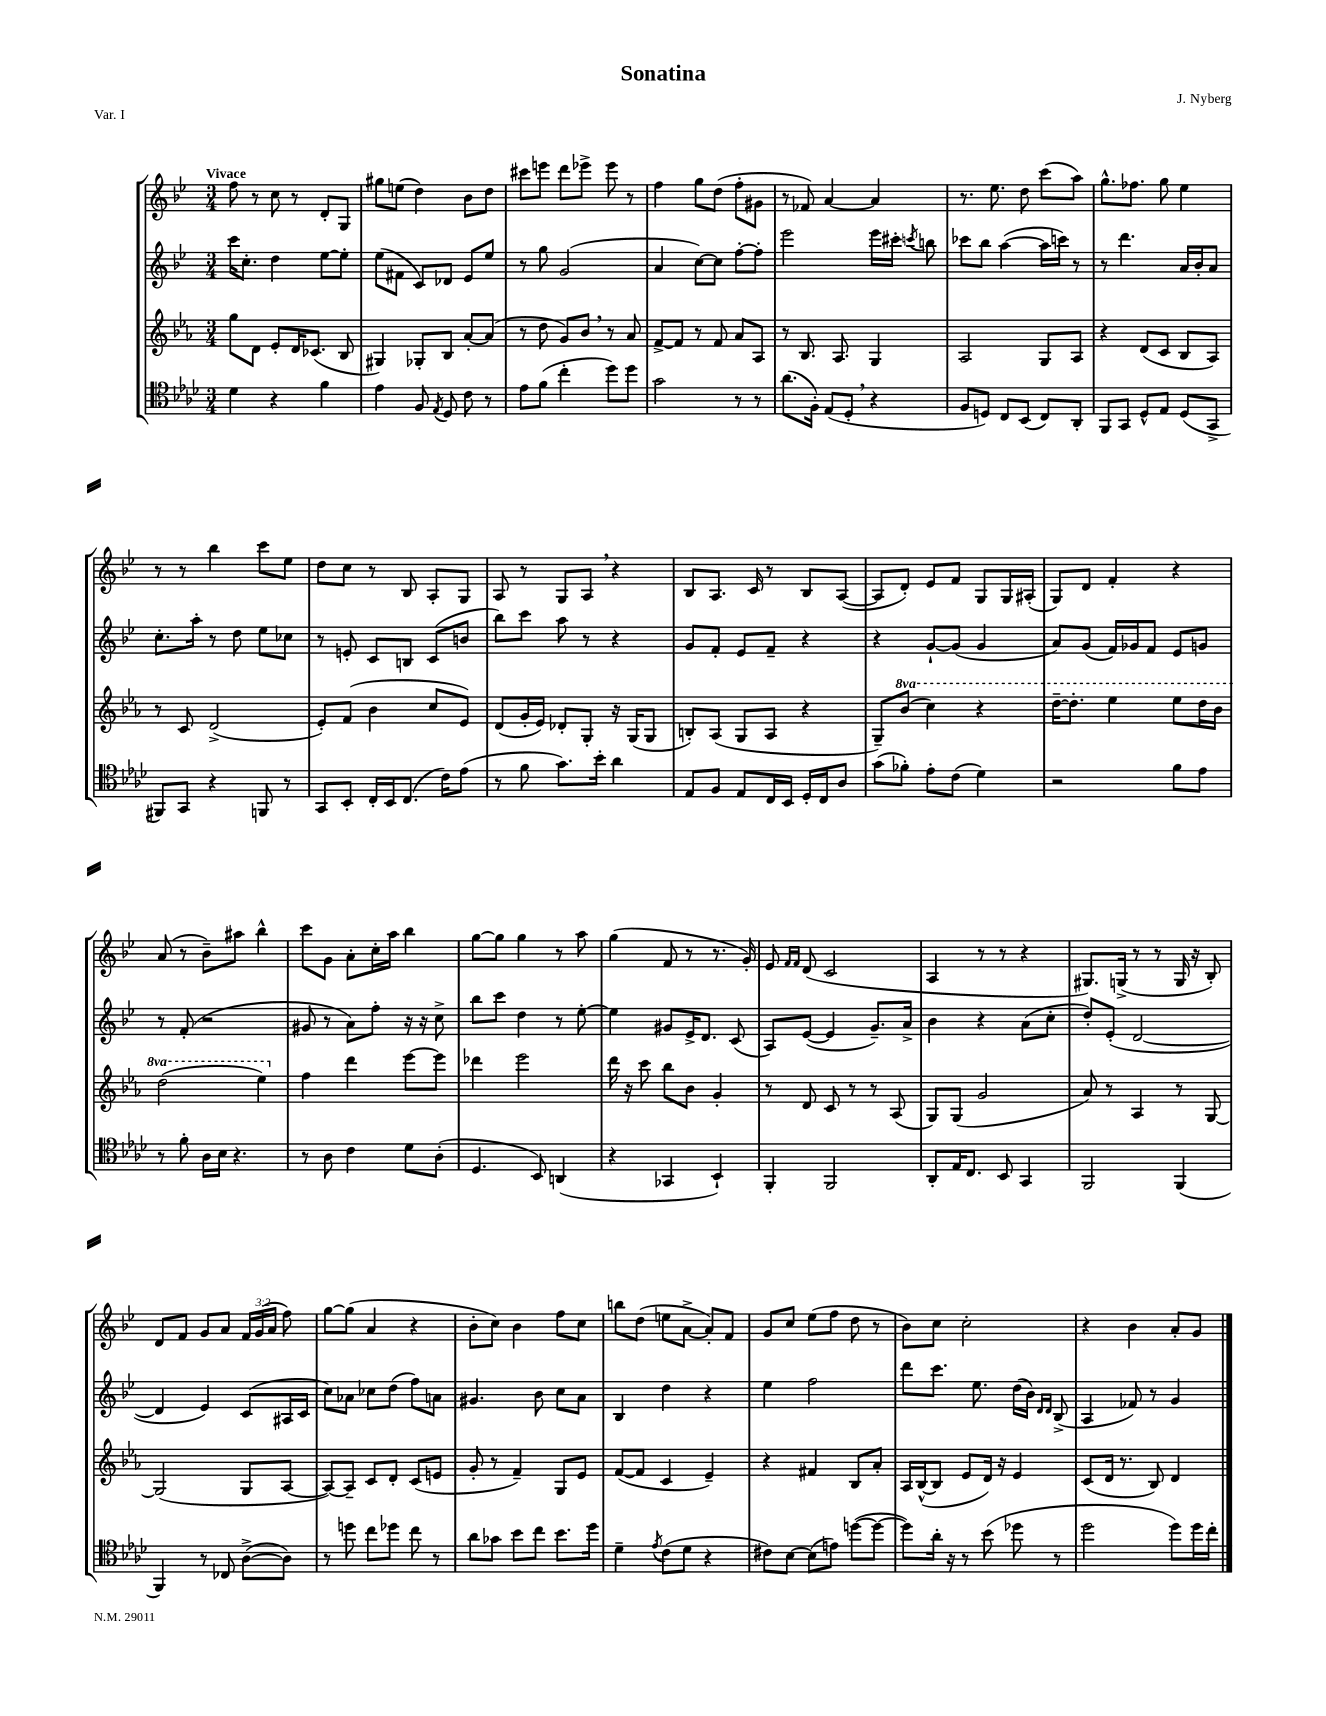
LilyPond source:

\header { title = "Sonatina" composer = "J. Nyberg" piece = "Var. I" }
<<
\new StaffGroup <<
\new Staff = "s0" {
    \clef treble \key bes \major \numericTimeSignature \time 3/4 \override Staff.TupletNumber.text = #tuplet-number::calc-fraction-text \tempo "Vivace"
    \autoBeamOff f''8 r8 c''8 r8 d'8[-. g8] |
    gis''8[ e''8]( d''4) bes'8[ d''8] |
    cis'''8[ e'''8] d'''8[ ees'''8]-> ees'''8 r8 |
    f''4 g''8[ d''8]( f''8[-. gis'8] |
    r8 fes'8) a'4~ a'4 |
    r8. ees''8. d''8 c'''8[( a''8]) |
    g''8.[-^ fes''8.] g''8 ees''4 |
    r8 r8 bes''4 c'''8[ ees''8] |
    d''8[ c''8] r8 bes8 a8[-. g8] |
    a8 r8 g8[ a8] \breathe r4 |
    bes8[ a8.] c'16 r8 bes8[ a8]~( |
    a8[ d'8]-.) ees'8[ f'8] g8[ g16 ais16]-.( |
    g8[) d'8] f'4-. r4 |
    a'8( r8 bes'8[--) ais''8] bes''4-^ |
    c'''8[ g'8] a'8[-. c''16-. a''16] bes''4 |
    g''8[~ g''8] g''4 r8 a''8 |
    g''4( f'8 r8 r8. g'16-.) |
    ees'8 \grace { f'16[ f'16] } d'8( c'2 |
    a4 r8 r8 r4 |
    gis8.[) g16]->( r8 r8 g16 r16 bes8-.) |
    d'8[ f'8] g'8[ a'8] \tuplet 3/2 { f'16[ g'16( a'16] } f''8) |
    g''8[~ g''8]( a'4 r4 |
    bes'8[-. c''8]) bes'4 f''8[ c''8] |
    b''8[ d''8]( e''8[ a'8]~-> a'8[-.) f'8] |
    g'8[ c''8] ees''8[( f''8] d''8 r8 |
    bes'8[) c''8] c''2-. |
    r4 bes'4 a'8[-. g'8] \bar "|." |
}
\new Staff = "s1" {
    \clef treble \key bes \major \numericTimeSignature \time 3/4
    \autoBeamOff c'''16[ c''8.]-. d''4 ees''8[~ ees''8]-. |
    ees''8[( fis'8] c'8[) des'8] ees'8[ ees''8] |
    r8 g''8 g'2( |
    a'4 c''8[~) c''8] f''8[~-. f''8]-. |
    ees'''2 ees'''16[ cis'''16]-. \acciaccatura { c'''8 } b''8 |
    ces'''8[ bes''8] a''4~( a''16[ c'''16]) r8 |
    r8 d'''4. a'16[ bes'16-. a'8] |
    c''8.[-. a''16]-. r8 d''8 ees''8[ ces''8] |
    r8 e'8-. c'8[ b8] c'8[( b'8] |
    bes''8[) c'''8] a''8 r8 r4 |
    g'8[ f'8]-. ees'8[ f'8]-- r4 |
    r4 g'8[~-! g'8]( g'4 |
    a'8[) g'8]( f'16[) ges'16 f'8] ees'8[ g'8] |
    r8 f'8-.( r2 |
    gis'8 r8 a'8[) f''8]-. r16 r16 c''8-> |
    bes''8[ c'''8] d''4 r8 ees''8~-. |
    ees''4 gis'8[ ees'16-> d'8.] c'8( |
    a8[) ees'8]~( ees'4 g'8.[--) a'16]-> |
    bes'4 r4 a'8[( c''8]-. |
    d''8[-.) ees'8]-.( d'2~ |
    d'4 ees'4) c'8[( ais16 c'16] |
    c''8[) aes'8] ces''8[ d''8]( f''8[) a'8] |
    gis'4. bes'8 c''8[ a'8] |
    bes4 d''4 r4 |
    ees''4 f''2 |
    d'''8[ c'''8.] ees''8. d''16[( bes'16]) \grace { d'16[ d'16] } bes8->( |
    a4 fes'8) r8 g'4 \bar "|." |
}
\new Staff = "s2" {
    \clef treble \key ees \major \numericTimeSignature \time 3/4 \set Staff.ottavationMarkups = #ottavation-simple-ordinals
    \autoBeamOff g''8[ d'8] ees'8[-. d'16 ces'8.]( bes8 |
    gis4) ges8[-. bes8] aes'8[~-. aes'8]( |
    r8 d''8 g'8[) bes'8] \breathe r8 aes'8 |
    f'8[~-> f'8] r8 f'8 aes'8[ aes8] |
    r8 bes8. aes8. g4 |
    aes2 g8[ aes8] |
    r4 d'8[( c'8] bes8[ aes8]) |
    r8 c'8 d'2->( |
    ees'8[-.) f'8]( bes'4 c''8[ ees'8]) |
    d'8[( g'16-. ees'16]) des'8[-. g8]-. r16 g16[( g8] |
    b8[-.) aes8]( g8[ aes8] r4 |
    g8[--) \ottava #1 bes''8]( c'''4) r4 |
    d'''16[~-- d'''8.]-. ees'''4 ees'''8[ d'''16 bes''16] |
    d'''2( ees'''4) \ottava #0 |
    f''4 d'''4 ees'''8[~ ees'''8] |
    des'''4 ees'''2 |
    d'''16 r16 c'''8 bes''8[ bes'8] g'4-. |
    r8 d'8 c'8 r8 r8 aes8( |
    g8[) g8]( g'2 |
    aes'8) r8 aes4 r8 g8~ |
    g2( g8[ aes8]~ |
    aes8[~) aes8]-- c'8[ d'8]-. c'8[( e'8] |
    g'8-. r8 f'4--) g8[ ees'8] |
    f'8[~( f'8] c'4 ees'4--) |
    r4 fis'4 bes8[ aes'8]-. |
    aes16[ bes16~-^( bes8] ees'8[ d'16]) r16 ees'4 |
    c'8[( d'16] r8. bes8) d'4 \bar "|." |
}
\new Staff = "s3" {
    \clef tenor \key aes \major \numericTimeSignature \time 3/4
    \autoBeamOff des'4 r4 f'4 |
    ees'4 f8 \acciaccatura { ees8 } des8 c'8 r8 |
    ees'8[ f'8]( c''4-. des''8[) des''8] |
    g'2 r8 r8 |
    aes'8.[( f16]-.) ees8[( des8]-. \breathe r4 |
    f8[ d8]) c8[ bes,8]( c8[) aes,8]-. |
    f,8[ g,8] des8[-^ ees8] des8[( g,8]-> |
    fis,8[) g,8] r4 f,8 r8 |
    g,8[ bes,8]-. c16[-. bes,16 c8.]( c'16[) ees'8]( |
    r8 f'8 g'8.[) bes'16]-. aes'4 |
    ees8[ f8] ees8[ c16 bes,16] des16[-. c16 aes8] |
    g'8[( fes'8]-.) ees'8[-. c'8]( des'4) |
    r2 f'8[ ees'8] |
    r8 f'8-. aes16[ bes16] r4. |
    r8 aes8 c'4 des'8[ aes8]-.( |
    des4. bes,8) a,4( |
    r4 ges,4 bes,4-!) |
    f,4-. f,2 |
    aes,8[-. ees16 c8.] bes,8 g,4 |
    f,2 f,4( |
    f,4) r8 ces8 aes8[~->( aes8]) |
    r8 d''8 c''8[ des''8] c''8 r8 |
    aes'8[ ges'8] bes'8[ c''8] bes'8.[ des''16] |
    des'4-- \acciaccatura { ees'8 } c'8[( des'8] r4 |
    cis'8[) bes8]~ bes8[( e'8]) d''8[~( d''8]~ |
    d''8[) aes'16]-. r16 r8 bes'8( des''8 r8 |
    des''2 des''8[) des''16 c''16]-. \bar "|." |
}
>>
>>
\layout { \context { \Score \remove "Bar_number_engraver" } }
